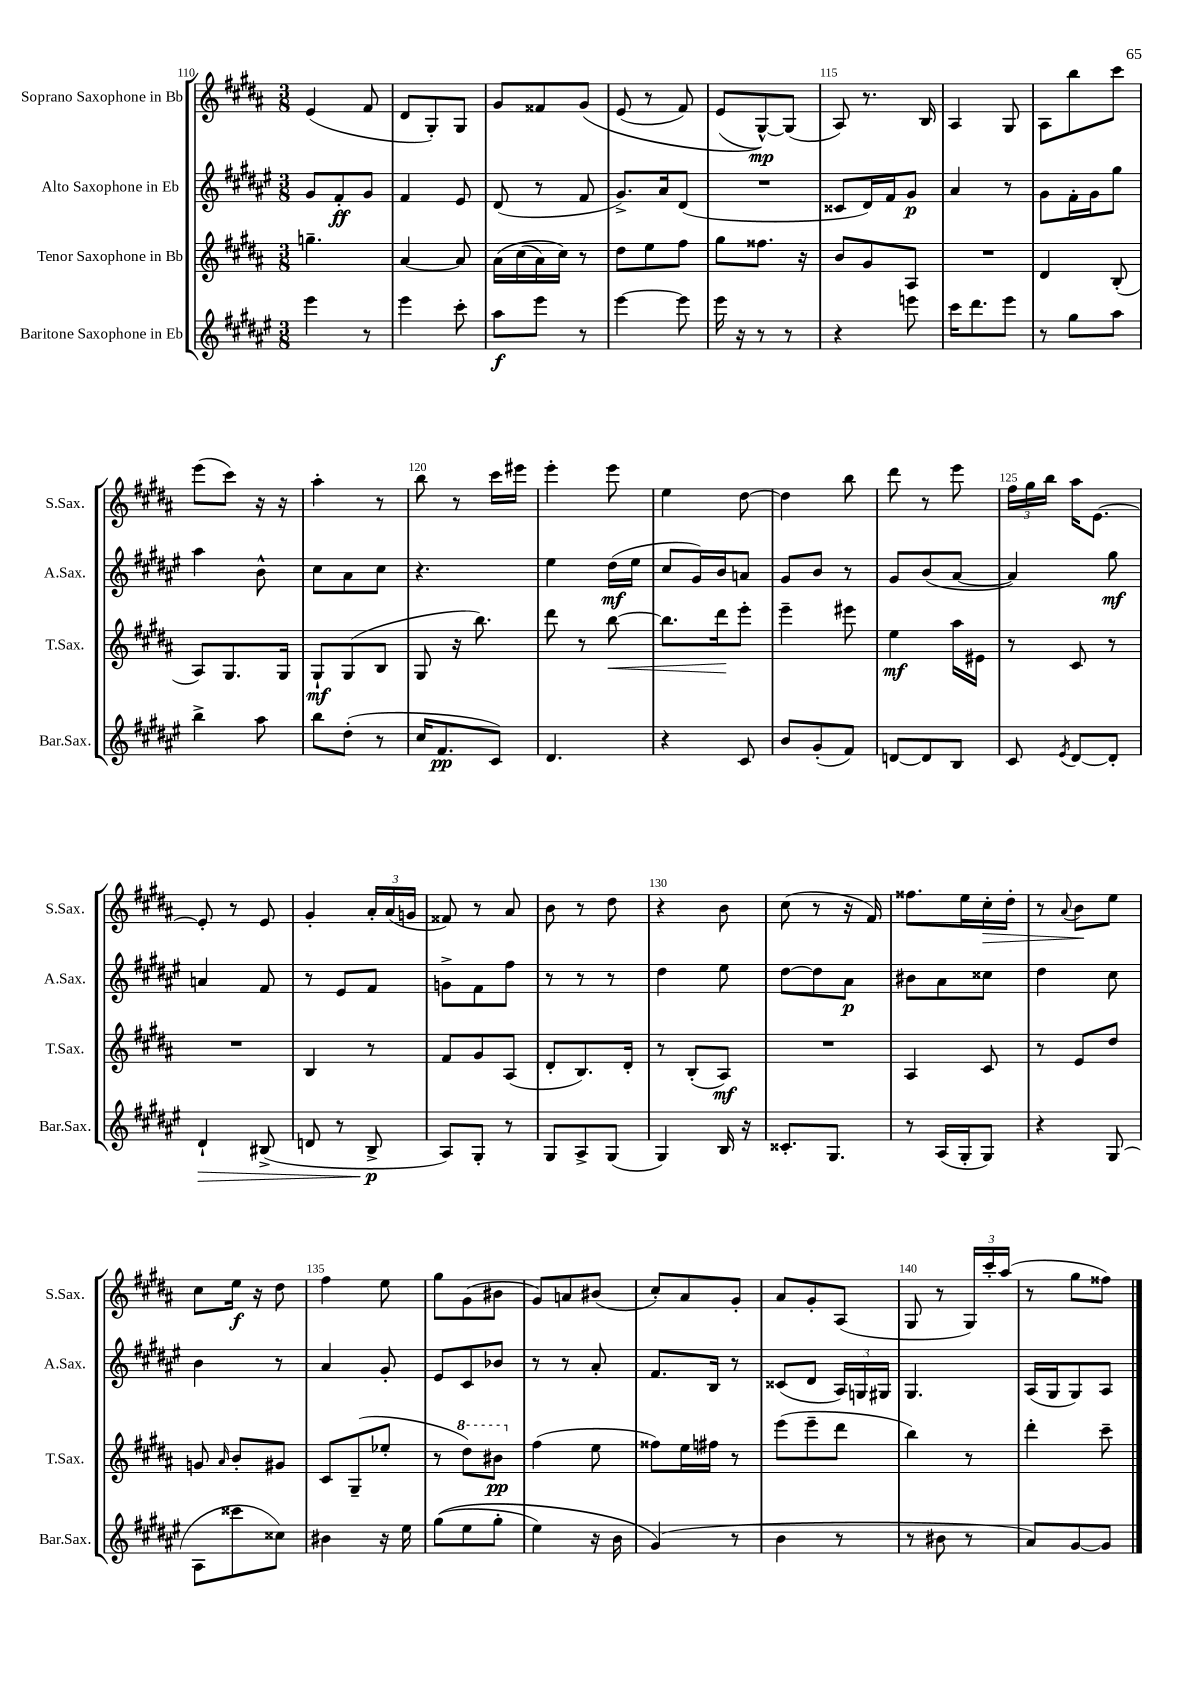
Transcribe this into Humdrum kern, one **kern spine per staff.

**kern	**dynam	**kern	**dynam	**kern	**dynam	**kern	**dynam
*part4	*part4	*part3	*part3	*part2	*part2	*part1	*part1
*staff4	*staff4	*staff3	*staff3	*staff2	*staff2	*staff1	*staff1
*I"Baritone Saxophone in Eb	*	*I"Tenor Saxophone in Bb	*	*I"Alto Saxophone in Eb	*	*I"Soprano Saxophone in Bb	*
*I'Bar.Sax.	*	*I'T.Sax.	*	*I'A.Sax.	*	*I'S.Sax.	*
*clefG2	*	*clefG2	*	*clefG2	*	*clefG2	*
*k[f#c#g#d#a#e#]	*	*k[f#c#g#d#a#]	*	*k[f#c#g#d#a#e#]	*	*k[f#c#g#d#a#]	*
*M3/8	*	*M3/8	*	*M3/8	*	*M3/8	*
=110	=110	=110	=110	=110	=110	=110	=110
4eee#\	.	4.ggn~\	.	8g#/L	.	(4e/	.
.	.	.	.	8f#'/	ff	.	.
8r	.	.	.	8g#/J	.	8f#/	.
=111	=111	=111	=111	=111	=111	=111	=111
4eee#\	.	[4a#/	.	4f#/	.	8d#/L	.
.	.	.	.	.	.	8G#'/)	.
8ccc#'\	.	8a#/]	.	8e#/	.	8G#/J	.
=112	=112	=112	=112	=112	=112	=112	=112
8aa#\L	f	(16a#\LL	.	(8d#/	.	8g#/L	.
.	.	(16cc#\	.	.	.	.	.
8eee#\J	.	16a#\)	.	8r	.	8f##X/	.
.	.	16cc#\JJ)	.	.	.	.	.
8r	.	8r	.	8f#/	.	(8g#/J	.
=113	=113	=113	=113	=113	=113	=113	=113
[4eee#\	.	8dd#\L	.	8.g#^/L)	.	(8e/	.
.	.	8ee\	.	.	.	8r	.
.	.	.	.	16a#/k	.	.	.
8eee#\]	.	8ff#\J	.	(8d#/J	.	8f#/)	.
=114	=114	=114	=114	=114	=114	=114	=114
16eee#\	.	8gg#\L	.	4.r	.	(8e/L	.
16r	.	.	.	.	.	.	.
8r	.	8.ff##X\J	.	.	.	[8G#^^/))	mp
8r	.	.	.	.	.	(8G#/J]	.
.	.	16r	.	.	.	.	.
=115	=115	=115	=115	=115	=115	=115	=115
4r	.	8b/L	.	8c##X/L	.	8A#/)	.
.	.	8g#/	.	16d#/L)	.	8.r	.
.	.	.	.	16f#/J	.	.	.
8eeen\	.	8A#/J	.	8g#/J	p	.	.
.	.	.	.	.	.	16B/	.
=116	=116	=116	=116	=116	=116	=116	=116
16ccc#\KL	.	4.r	.	4a#/	.	4A#/	.
8.ddd#\	.	.	.	.	.	.	.
8eee#\J	.	.	.	8r	.	8G#/	.
=117	=117	=117	=117	=117	=117	=117	=117
8r	.	4d#/	.	8g#\L	.	8A#\L	.
8gg#\L	.	.	.	16f#'\L	.	8bb\	.
.	.	.	.	16g#\J	.	.	.
8aa#\J	.	(8B'/	.	8gg#\J	.	8ccc#\J	.
!!LO:LB:g=z
=118	=118	=118	=118	=118	=118	=118	=118
4bb^\	.	8A#/L)	.	4aa#\	.	(8eee\L	.
.	.	8.G#/	.	.	.	8ccc#\J)	.
8aa#\	.	.	.	8b^^\	.	16r	.
.	.	16G#/Jk	.	.	.	16r	.
=119	=119	=119	=119	=119	=119	=119	=119
8bb\L	.	8G#`/L	mf	8cc#\L	.	4aa#'\	.
(8dd#'\J	.	(8G#/	.	8a#\	.	.	.
8r	.	8B/J	.	8cc#\J	.	8r	.
=120	=120	=120	=120	=120	=120	=120	=120
16cc#/KL	.	8G#/	.	4.r	.	8bb\	.
8.f#/	pp	.	.	.	.	.	.
.	.	16r	.	.	.	8r	.
.	.	8.bb\)	.	.	.	.	.
8c#/J)	.	.	.	.	.	16ccc#\LL	.
.	.	.	.	.	.	16eee#X\JJ	.
=121	=121	=121	=121	=121	=121	=121	=121
4.d#/	.	8ddd#\	.	4ee#\	.	4eee'\	.
.	.	8r	.	.	.	.	.
!	!	!	!LO:HP:b	!	!	!	!
.	.	[8bb\	<	(16dd#\LL	mf	8eee\	.
.	.	.	.	16ee#\JJ	.	.	.
=122	=122	=122	=122	=122	=122	=122	=122
4r	.	8.bb\L]	.	8cc#/L	.	4ee\	.
.	.	.	.	16g#/L)	.	.	.
.	.	16ddd#\k	.	16b/J	.	.	.
8c#/	.	8eee'\J	[	8an/J	.	[8dd#\	.
=123	=123	=123	=123	=123	=123	=123	=123
8b/L	.	4eee~\	.	8g#/L	.	4dd#\]	.
(8g#'/	.	.	.	8b/J	.	.	.
8f#/J)	.	8eee#X\	.	8r	.	8bb\	.
=124	=124	=124	=124	=124	=124	=124	=124
[8dn/L	.	4ee\	mf	8g#/L	.	8ddd#\	.
8d/]	.	.	.	(8b/	.	8r	.
8B/J	.	16aa#\LL	.	[8a#/J	.	8eee\	.
.	.	16e#X\JJ	.	.	.	.	.
=125	=125	=125	=125	=125	=125	=125	=125
8c#/	.	8r	.	4a#/])	.	24ff#\LL	.
.	.	.	.	.	.	24gg#\	.
.	.	.	.	.	.	24bb\JJ	.
8qe#/	.	.	.	.	.	.	.
[8d#/L	.	8c#/	.	.	.	16aa#\KL	.
.	.	.	.	.	.	[8.e\J	.
8d#'/J]	.	8r	.	8gg#\	mf	.	.
!!LO:LB:g=z
=126	=126	=126	=126	=126	=126	=126	=126
!	!LO:HP:b	!	!	!	!	!	!
4d#`/	>	4.r	.	4an/	.	8e'/]	.
.	.	.	.	.	.	8r	.
(8B#X^/	.	.	.	8f#/	.	8e/	.
=127	=127	=127	=127	=127	=127	=127	=127
8dn/	.	4B/	.	8r	.	4g#'/	.
8r	.	.	.	8e#/L	.	.	.
8B^/	p	8r	.	8f#/J	.	24a#'/LL	.
.	.	.	.	.	.	(24a#/	.
.	.	.	.	.	.	24gn/JJ	.
.	]	.	.	.	.	.	.
=128	=128	=128	=128	=128	=128	=128	=128
8A#/L)	.	8f#/L	.	8gn^\L	.	8f##X/)	.
8G#'/J	.	8g#/	.	8f#\	.	8r	.
8r	.	(8A#/J	.	8ff#\J	.	8a#/	.
=129	=129	=129	=129	=129	=129	=129	=129
8G#/L	.	8d#'/L	.	8r	.	8b\	.
8A#^/	.	8.B/)	.	8r	.	8r	.
(8G#/J	.	.	.	8r	.	8dd#\	.
.	.	16d#'/Jk	.	.	.	.	.
=130	=130	=130	=130	=130	=130	=130	=130
4G#/)	.	8r	.	4dd#\	.	4r	.
.	.	(8B'/L	.	.	.	.	.
16B/	.	8A#/J)	mf	8ee#\	.	8b\	.
16r	.	.	.	.	.	.	.
=131	=131	=131	=131	=131	=131	=131	=131
8.c##X'/L	.	4.r	.	[8dd#\L	.	(8cc#\	.
.	.	.	.	8dd#\]	.	8r	.
8.G#/J	.	.	.	.	.	.	.
.	.	.	.	8a#\J	p	16r	.
.	.	.	.	.	.	16f#/)	.
=132	=132	=132	=132	=132	=132	=132	=132
8r	.	4A#/	.	8b#X\L	.	8.ff##X\L	.
(16A#/LL	.	.	.	8a#\	.	.	.
16G#'/J	.	.	.	.	.	16ee\L	.
!	!	!	!	!	!	!	!LO:HP:b
8G#/J)	.	8c#/	.	8cc##X\J	.	16cc#'\	>
.	.	.	.	.	.	16dd#'\JJ	.
=133	=133	=133	=133	=133	=133	=133	=133
4r	.	8r	.	4dd#\	.	8r	.
.	.	.	.	.	.	8qqa#/	.
.	.	8e/L	.	.	.	8b\L	.
(8G#/	.	8dd#/J	.	8cc#\	.	8ee\J	]
!!LO:LB:g=z
=134	=134	=134	=134	=134	=134	=134	=134
8A#\L	.	8gn/	.	4b\	.	8cc#\L	.
.	.	16qqa#/	.	.	.	.	.
8ccc##X\	.	8b'/L	.	.	.	16ee\Jk	f
.	.	.	.	.	.	16r	.
8cc##X\J)	.	8g#X/J	.	8r	.	8dd#\	.
=135	=135	=135	=135	=135	=135	=135	=135
4b#X\	.	8c#/L	.	4a#/	.	4ff#\	.
.	.	(8G#~/	.	.	.	.	.
16r	.	8ee-X'/J	.	8g#'/	.	8ee\	.
16ee#\	.	.	.	.	.	.	.
=136	=136	=136	=136	=136	=136	=136	=136
((8gg#\L	.	8r	.	8e#/L	.	8gg#\L	.
*	*	*8va	*	*	*	*	*
8ee#\	.	8ddd#\L)	.	8c#/	.	(8g#\	.
8gg#'\J	.	8bb#X\J	pp	8b-X/J	.	8b#X\J	.
=137	=137	=137	=137	=137	=137	=137	=137
*	*	*X8va	*	*	*	*	*
4ee#\)	.	(4ff#\	.	8r	.	8g#/L)	.
.	.	.	.	8r	.	8an/	.
16r	.	8ee\	.	8a#'/	.	(8b#X/J	.
16b\	.	.	.	.	.	.	.
=138	=138	=138	=138	=138	=138	=138	=138
(4g#/)	.	8ff##X\L)	.	8.f#/L	.	8cc#'/L)	.
.	.	16ee\L	.	.	.	8a#/	.
.	.	16ff#X\JJ	.	16B/Jk	.	.	.
8r	.	8r	.	8r	.	8g#'/J	.
=139	=139	=139	=139	=139	=139	=139	=139
4b\	.	(8eee\L	.	(8c##X/L	.	8a#/L	.
.	.	8eee~\	.	8d#/J	.	8g#'/	.
8r	.	8ddd#\J	.	24A#/LL)	.	(8A#/J	.
.	.	.	.	24Gn/	.	.	.
.	.	.	.	24G#X/JJ	.	.	.
=140	=140	=140	=140	=140	=140	=140	=140
8r	.	4bb\)	.	4.G#/	.	8G#/	.
8b#X\	.	.	.	.	.	8r	.
8r	.	8r	.	.	.	24G#/LL)	.
.	.	.	.	.	.	24ccc#'/	.
.	.	.	.	.	.	(24aa#/JJ	.
=141	=141	=141	=141	=141	=141	=141	=141
8a#/L)	.	4ddd#'\	.	(16A#/LL	.	8r	.
.	.	.	.	16G#/J	.	.	.
[8g#/	.	.	.	8G#/)	.	8gg#\L	.
8g#/J]	.	8ccc#~\	.	8A#/J	.	8ff##X\J)	.
==	==	==	==	==	==	==	==
*-	*-	*-	*-	*-	*-	*-	*-
